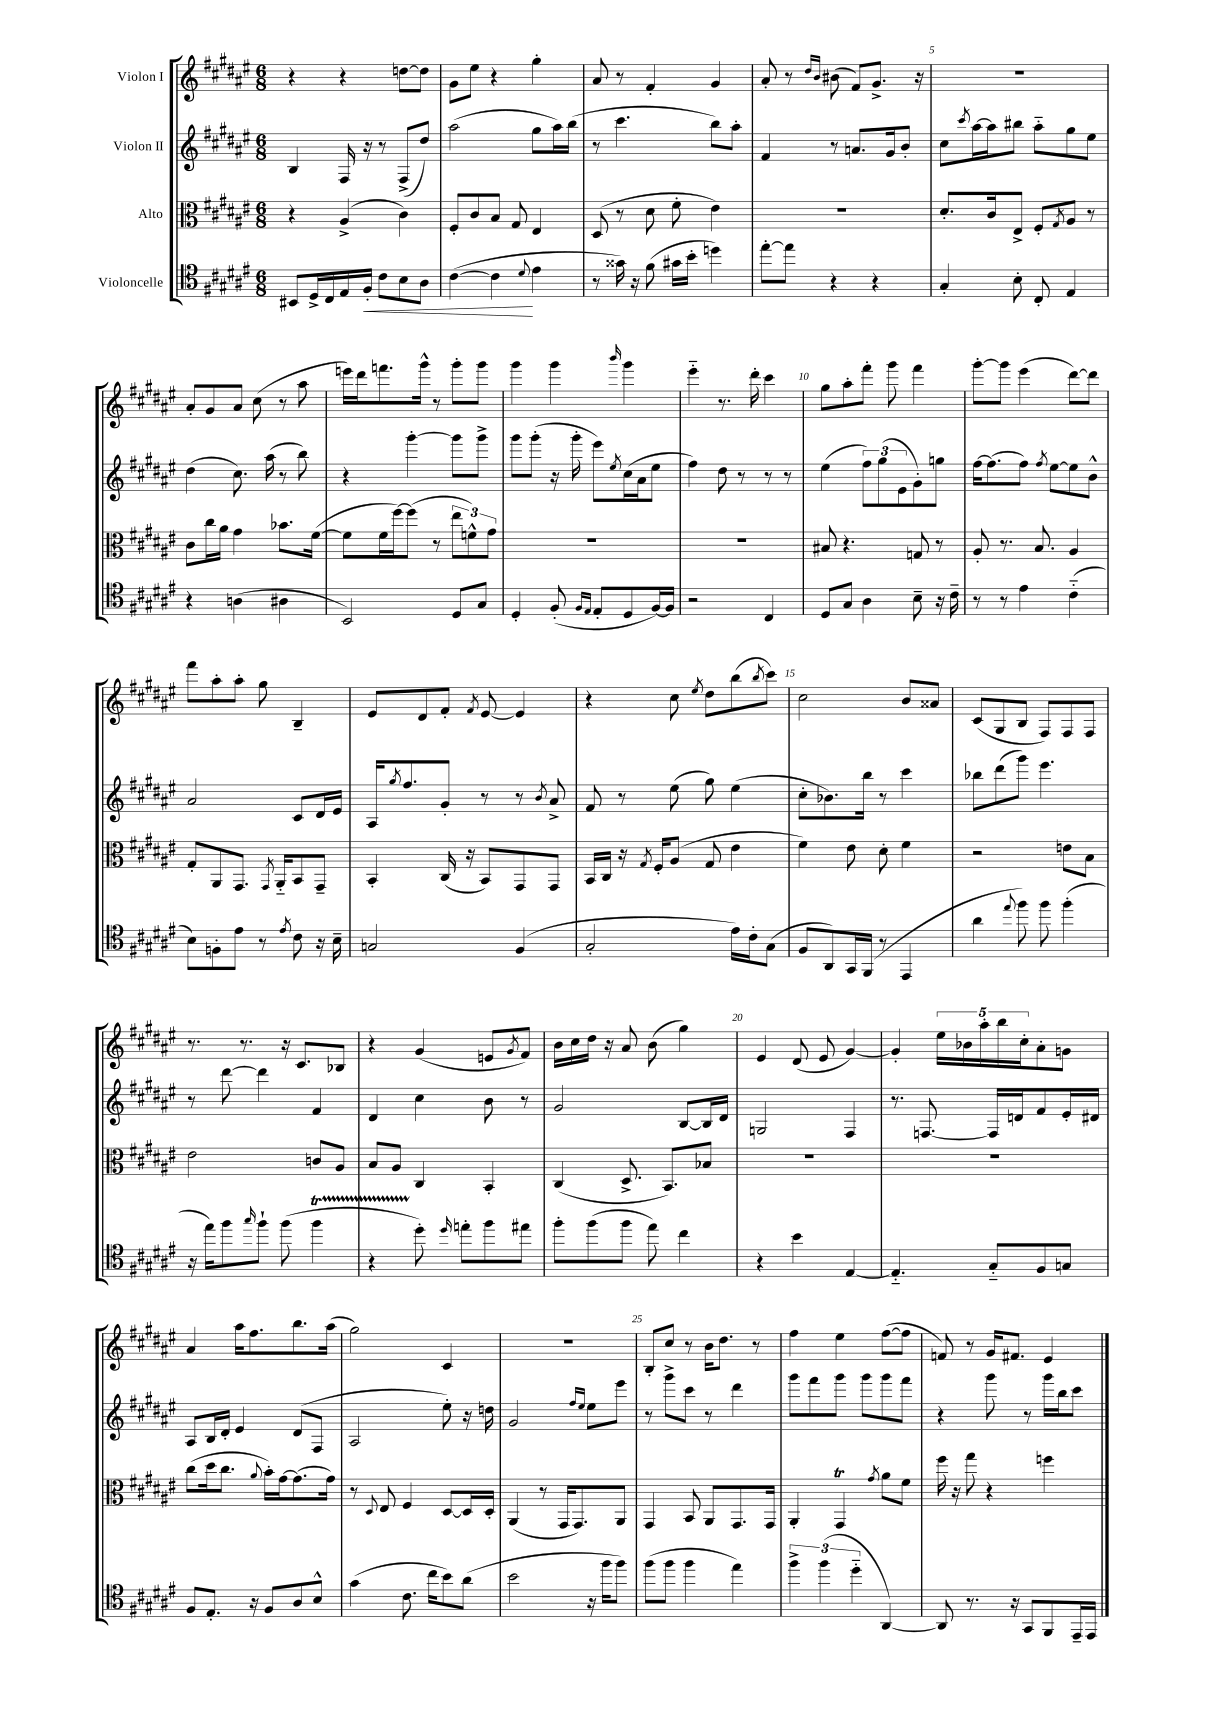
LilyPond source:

<<
\new StaffGroup <<
\new Staff = "s0" \with { instrumentName = "Violon I" } {
    \clef treble \key fis \major \numericTimeSignature \time 6/8
    r4 r4 d''8~ d''8 |
    gis'8 eis''8 r4 gis''4-. |
    ais'8 r8 fis'4-. gis'4 |
    ais'8-. r8 \grace { dis''16 b'16 } bis'8( fis'8) gis'8.-> r16 |
    R2. |
    ais'8-. gis'8 ais'8 cis''8( r8 ais''8 |
    e'''16) dis'''16 f'''8. gis'''16-^ r8 gis'''8-. gis'''8 |
    gis'''4 gis'''4 \grace { b'''16 } gis'''4 |
    eis'''4-_ r8. dis'''16-. cis'''4 |
    gis''8 ais''8-. fis'''8-. gis'''8 fis'''4 |
    gis'''8~-. gis'''8 eis'''4( dis'''8~) dis'''8 |
    fis'''8 ais''8-. ais''8-. gis''8 b4-- |
    eis'8 dis'8 fis'8-. \acciaccatura { fis'8 } eis'8~ eis'4 |
    r4 cis''8 \acciaccatura { eis''8 } dis''8 b''8( \acciaccatura { b''8 } cis'''8) |
    cis''2 b'8 aisis'8 |
    cis'8( gis8 b8 fis8) fis8 fis8 |
    r8. r8. r16 cis'8. bes8 |
    r4 gis'4( e'8 \acciaccatura { gis'8 } fis'8) |
    b'16 cis''16 dis''16 r16 ais'8 b'8( gis''4) |
    eis'4 dis'8( eis'8 gis'4~) |
    gis'4-. \tuplet 5/4 { eis''16 bes'16 ais''16-. b''16 cis''16-. } ais'8-. g'8 |
    ais'4 ais''16 fis''8. b''8. ais''16( |
    gis''2) cis'4 |
    R2. |
    b8-. cis''8 r8 b'16 dis''8. r8 |
    fis''4 eis''4 fis''8~( fis''8 |
    f'8) r8 gis'16 fis'8. eis'4 \bar "|." |
}
\new Staff = "s1" \with { instrumentName = "Violon II" } {
    \clef treble \key fis \major \numericTimeSignature \time 6/8
    b4 fis16 r16 r8 fis8->( dis''8) |
    ais''2( gis''8 ais''16) b''16( |
    r8 cis'''4. b''8) ais''8-. |
    fis'4 r8 a'8. gis'16 b'8-. |
    cis''8 \acciaccatura { cis'''8 } ais''16~ ais''16 bis''8 ais''8-_ gis''8 eis''8 |
    dis''4( cis''8.) ais''16( r8 b''8) |
    r4 gis'''4~-. gis'''8 gis'''8-> |
    gis'''8 gis'''8-.( r16 gis'''16-. eis'''8) \acciaccatura { eis''8 } cis''16( ais'16 eis''8 |
    fis''4) dis''8 r8 r8 r8 |
    eis''4( \tuplet 3/2 { fis''8) gis''8( eis'8 } gis'8-.) g''8 |
    fis''16~ fis''8.( fis''8) \acciaccatura { fis''8 } eis''8~ eis''8 b'8-^ |
    ais'2 cis'8 dis'16 eis'16 |
    ais16 \acciaccatura { gis''8 } fis''8. gis'8-. r8 r8 \acciaccatura { b'8 } ais'8-> |
    fis'8 r8 eis''8( gis''8) eis''4( |
    cis''8-. bes'8.) b''16 r8 cis'''4 |
    bes''8 dis'''8( gis'''8) eis'''4. |
    r8 dis'''8~ dis'''4 fis'4 |
    dis'4 cis''4 b'8 r8 |
    gis'2 b8~ b16 dis'16 |
    g2 fis4 |
    r8. f8.~ f16 d'16 fis'8 eis'16-. dis'16 |
    ais8 b16 dis'16-. eis'4 dis'8( fis8 |
    ais2 eis''8-.) r16 d''16 |
    gis'2 \grace { fis''16 eis''16 } eis''8 eis'''8 |
    r8 gis'''8-> cis'''8 r8 dis'''4 |
    gis'''8 fis'''8 gis'''8 gis'''8 gis'''8 fis'''8 |
    r4 gis'''8 r8 gis'''16 b''16 cis'''8 \bar "|." |
}
\new Staff = "s2" \with { instrumentName = "Alto" } {
    \clef alto \key fis \major \numericTimeSignature \time 6/8
    r4 ais4->( cis'4) |
    fis8-. cis'8 b8 gis8 eis4 |
    dis8( r8 dis'8 fis'8-. eis'4) |
    R2. |
    dis'8.-. cis'16 eis8-> fis8-. \acciaccatura { gis8 } ais8 r8 |
    cis'8 cis''16 ais'16 gis'4 bes'8. fis'16~( |
    fis'8 fis'16 fis''16~) fis''8( r8 \tuplet 3/2 { eis''8 f'8-^) gis'8 } |
    R2. |
    R2. |
    bis8 r4. g8 r8 |
    ais8-. r8. b8. ais4 |
    gis8-. ais,8 gis,8. \acciaccatura { gis,8 } ais,16-_ b,8 gis,8-- |
    b,4-. cis16( r16 b,8) gis,8 gis,8 |
    b,16 cis16 r16 \acciaccatura { gis8 } fis16-. ais8( gis8 eis'4 |
    fis'4) eis'8 dis'8-. fis'4 |
    r2 e'8 b8 |
    eis'2 c'8 ais8 |
    b8 ais8 cis4 b,4-. |
    cis4( dis8.-> b,8.) bes8 |
    R2. |
    R2. |
    cis''8( dis''16 cis''8. \appoggiatura { ais'8 } b'16-.) gis'16~ gis'8.( gis'16) |
    r8 \appoggiatura { dis8 } eis8 fis4 dis8~ dis16 dis16-. |
    ais,4( r8 gis,16 gis,8.) ais,8 |
    gis,4 b,8 ais,8 gis,8. gis,16 |
    ais,4-. gis,4\trill \acciaccatura { gis'8 } ais'8 fis'8 |
    fis''16 r16 gis''8 r4 f''4 \bar "|." |
}
\new Staff = "s3" \with { instrumentName = "Violoncelle" } {
    \clef tenor \key fis \major \numericTimeSignature \time 6/8
    bis,8 dis16-> cis16 eis16 fis16-.\< cis'8 b8 ais8 |
    cis'4~( cis'4\! \appoggiatura { dis'8 } eis'4 |
    r8 gisis'16) r16 fis'8( gis'16 b'16-. d''4) |
    eis''8~-. eis''8 r4 r4 |
    gis4-. b8-. cis8-. eis4 |
    r4 a4( ais4 |
    b,2) dis8 gis8 |
    dis4-. fis8-.( \grace { fis16 eis16 } eis8-. dis8 fis16~) fis16 |
    r2 cis4 |
    dis8 gis8 ais4 b8-- r16 cis'16-- |
    r8 r8 eis'4 cis'4-_( |
    b8) f8-. eis'8 r8 \acciaccatura { eis'8 } cis'8 r16 b16-- |
    g2 fis4( |
    gis2-. eis'16) cis'16-. gis8( |
    fis8 ais,8) gis,16 fis,16( r8 eis,4 |
    ais'4 \appoggiatura { eis''8 } fis''8) fis''8 fis''4-.( |
    r16 eis''16) fis''8 \grace { gis''16 } fis''8-! fis''8( fis''4\startTrillSpan |
    r4 dis''8-.\stopTrillSpan) \grace { dis''16 } e''8-. fis''8 eis''8 |
    fis''8-. fis''8( fis''8 eis''8) cis''4 |
    r4 b'4 eis4~ |
    eis4.-_ gis8-_ fis8 g8 |
    fis8 eis8.-. r16 fis8 ais8 b8-^ |
    gis'4( cis'8. cis''16 b'8) ais'8( |
    b'2 r16 fis''16 fis''8) |
    fis''8( fis''8 fis''4 eis''4) |
    \tuplet 3/2 { fis''4-> fis''4( dis''4-_ } ais,4~) |
    ais,8 r8. r16 gis,8 fis,8 eis,16-- eis,16 \bar "|." |
}
>>
>>
\layout { \context { \Score \override BarNumber.break-visibility = ##(#f #t #t) barNumberVisibility = #(every-nth-bar-number-visible 5) } }
